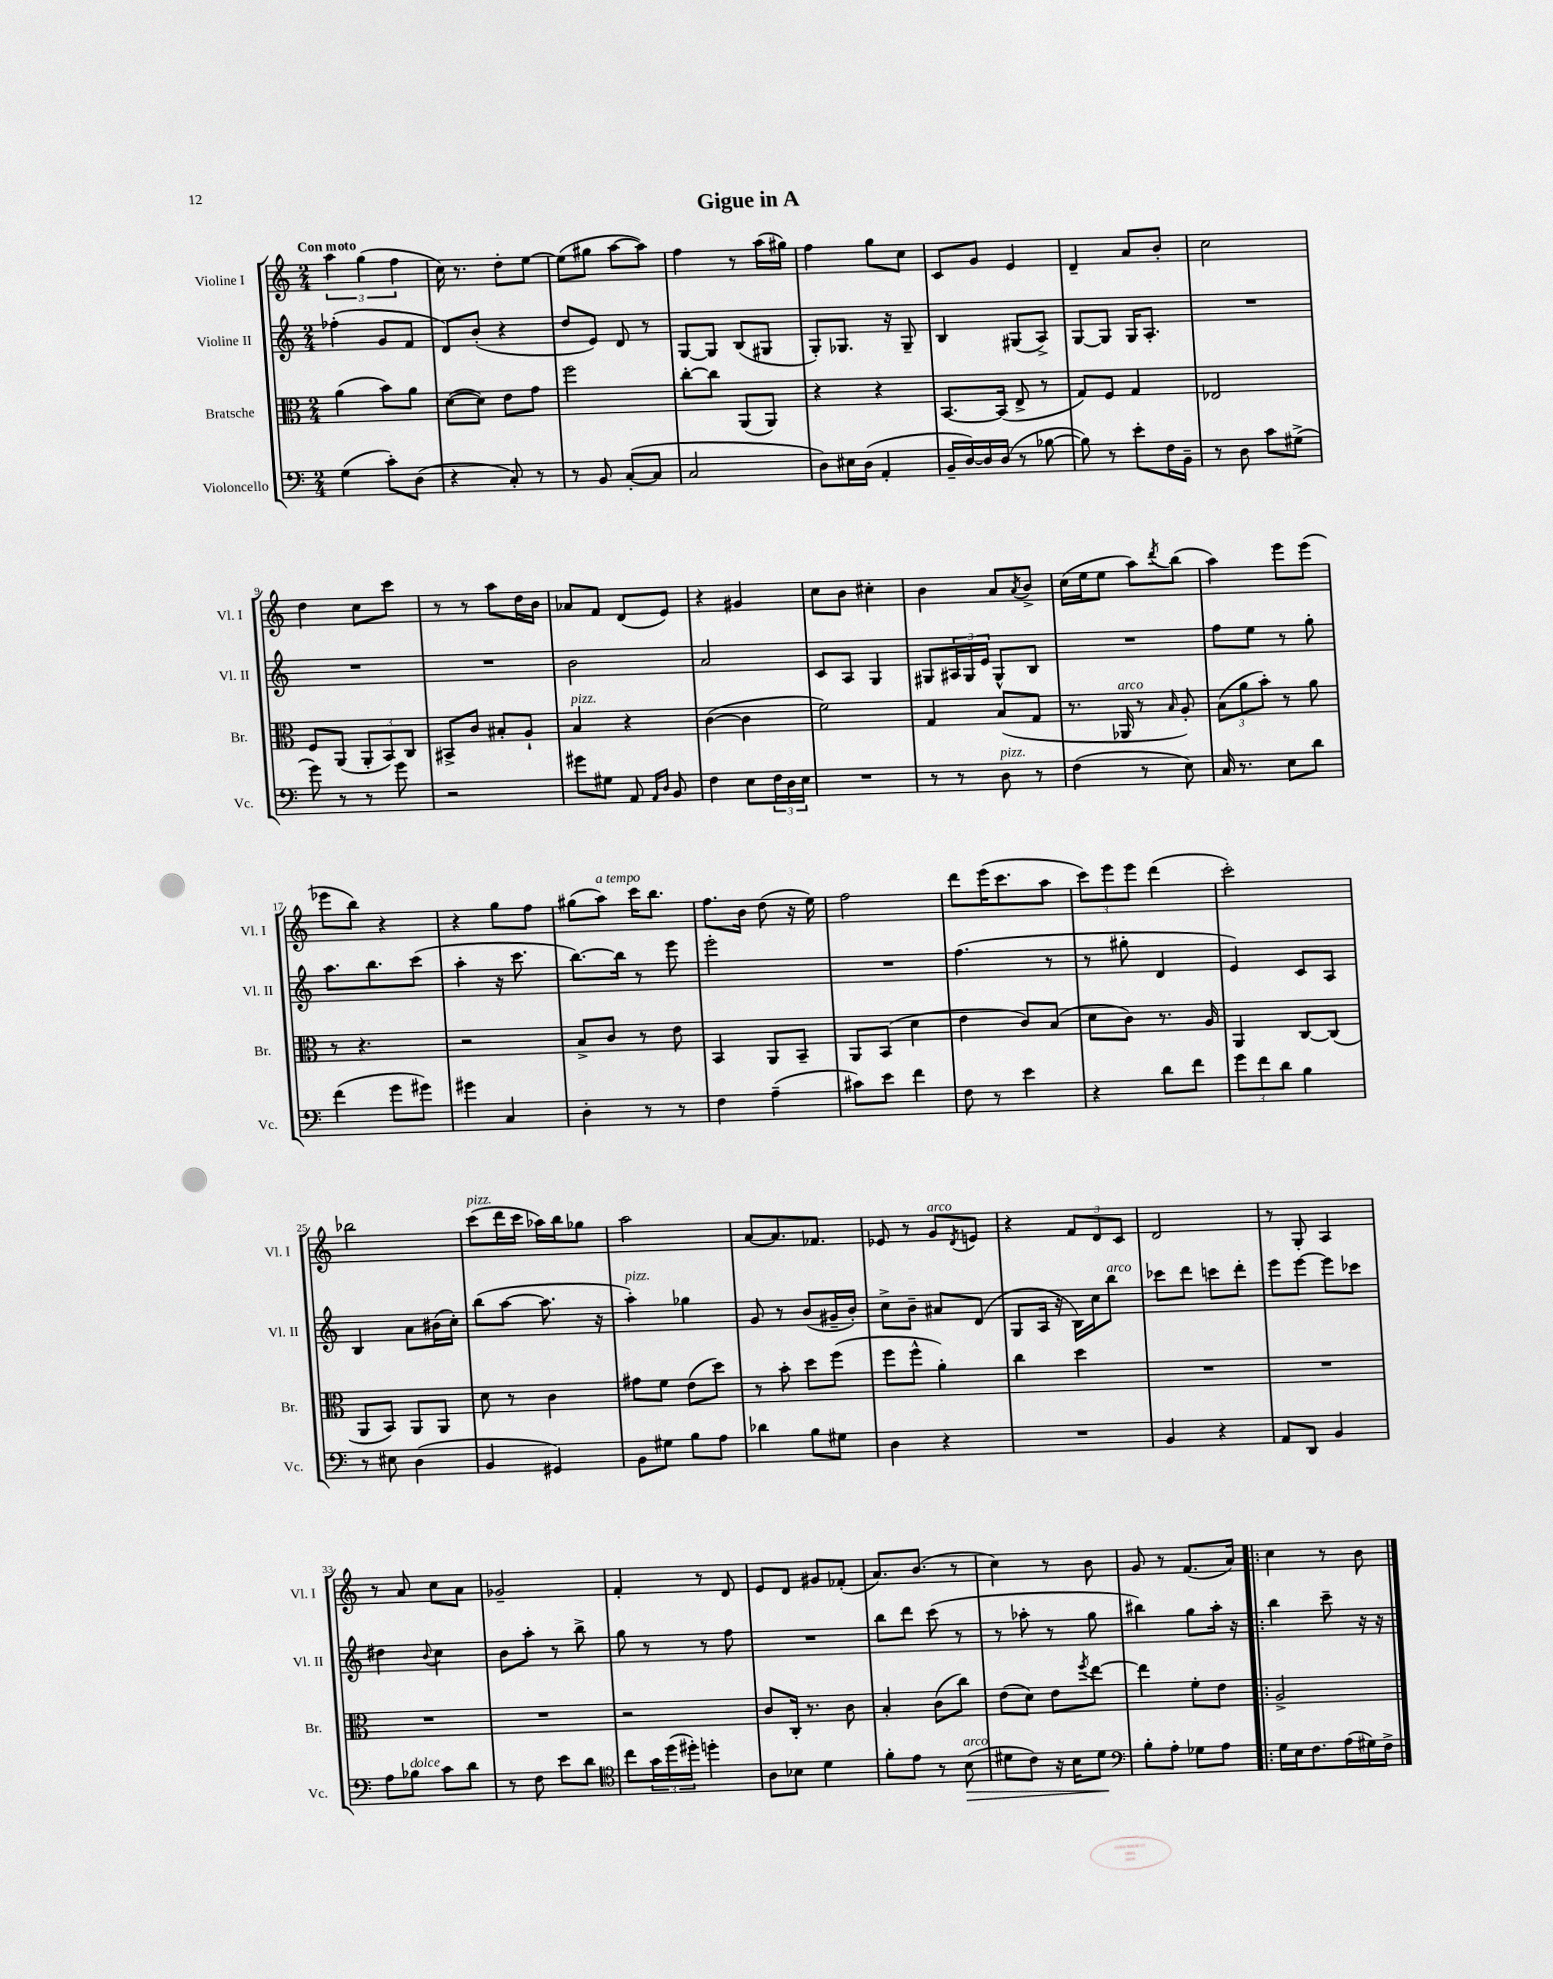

**kern	**kern	**kern	**kern
*staff4	*staff3	*staff2	*staff1
*clefF4	*clefC3	*clefG2	*clefG2
*k[]	*k[]	*k[]	*k[]
*M2/4	*M2/4	*M2/4	*M2/4
(4G	(4a	(4ff-'	6aa
.	.	.	(6gg
8c')	8b)	8g	.
.	.	.	6ff
(8D	8a	8f	.
=	=	=	=
4r	([8d	8d)	16cc)
.	.	.	8.r
.	8d])	(8b'	.
8C')	8e	4r	8dd'
8r	8g	.	[8ee
=	=	=	=
8r	2ff	8dd	(8ee]
8BB	.	8e)	8gg#
([8C'	.	8d	[8aa
8C]	.	8r	8aa])
=	=	=	=
2C	[8cc'	[8G	4ff
.	8cc]	8G]	.
.	(8AA	(8B	8r
.	8AA)	8G#	(16aa
.	.	.	16gg#)
=	=	=	=
8D)	4r	8G')	4ff
16E#	.	8.G-	.
(16D	.	.	.
4AA'	4r	.	8gg
.	.	16r	.
.	.	8G-~	8cc
=	=	=	=
16BB~	[8.BB	4B	8c
[16D)	.	.	.
16D]	.	.	8g
(16D	(16BB]	.	.
8r	8E^	(8G#	4e
[8B-	8r	8A^)	.
=	=	=	=
8B-])	8G)	[8G	4d~
8r	8F	8G]	.
8e'	4G	16G	8a
.	.	8.A'	.
16F	.	.	8b'
16BB~	.	.	.
=	=	=	=
8r	2E-	2r	2cc
8D	.	.	.
8c	.	.	.
(8G#^	.	.	.
=	=	=	=
8g)	8F	2r	4dd
8r	(8AA	.	.
8r	12AA'	.	8cc
.	12BB)	.	.
8g	.	.	8ccc
.	12C	.	.
=	=	=	=
2r	8BB#^	2r	8r
.	8c	.	8r
.	8B#'	.	8aa
.	8A`	.	16dd
.	.	.	16b
=	=	=	=
8g#	4B	2b	8a-
8G#	.	.	8f
8AA	4r	.	(8d
16qqAA	.	.	.
16qqD	.	.	.
8BB	.	.	8e)
=	=	=	=
4F	([4c	2a	4r
8E	4c]	.	4g#
24F	.	.	.
24D	.	.	.
24E	.	.	.
=	=	=	=
2r	2f)	8c	8cc
.	.	8A	8b
.	.	4G	4cc#'
=	=	=	=
8r	4G	8G#	4b
8r	.	24A#	.
.	.	24G#	.
.	.	24e	.
8D	(8B	8G#^^	8a
.	.	.	8qa
8r	8G	8B	8b^
=	=	=	=
(4F	8.r	2r	(16cc
.	.	.	16ee
.	.	.	8ee
.	16AA-	.	.
8r	8r	.	8aa)
.	16qqB	.	8qddd
8E)	8A')	.	(8bb
=	=	=	=
16C	(12B	8ff	4aa)
8.r	.	.	.
.	12a	.	.
.	.	8ee	.
.	12b')	.	.
8E	8r	8r	8eee
8d	8a	8gg'	(8eee
=	=	=	=
(4f	8r	8.aa	8eee-
.	4.r	.	8bb)
.	.	8.bb	.
8g	.	.	4r
8g#)	.	(8ccc	.
=	=	=	=
4g#	2r	4aa'	4r
4C	.	16r	8gg
.	.	8.ccc	.
.	.	.	8ff
=	=	=	=
4D'	8B^	[8.bb)	(8gg#
.	8c	.	8aa)
.	.	16bb]	.
8r	8r	8r	16ccc
.	.	.	8.bb
8r	8e	8eee	.
=	=	=	=
4F	4BB	2eee'	8.ff
.	.	.	16b
(4A~	8AA	.	(8dd
.	8BB~	.	16r
.	.	.	16ee)
=	=	=	=
8c#)	8AA	2r	2ff
8e	(8BB	.	.
4f	4d	.	.
=	=	=	=
8F	4e	(4.ff	8ddd
8r	.	.	(16eee
.	.	.	8.ccc
4e	8c)	.	.
.	(8B	8r	8aa
=	=	=	=
4r	8d	8r	12ccc)
.	.	.	12eee
.	8c)	8gg#'	.
.	.	.	12eee
8d	8.r	4d	(4ddd
8f	.	.	.
.	16A	.	.
=	=	=	=
12g	4AA	4e)	2ccc')
12f	.	.	.
12d	.	.	.
4B	[8C	8c	.
.	(8C]	8A	.
=	=	=	=
8r	8AA	4B	2bb-
8E#	8BB)	.	.
(4D	8AA	8a	.
.	8AA	(16b#	.
.	.	16cc')	.
=	=	=	=
4BB	8d	(8bb	(8ccc
.	8r	[8aa	16ddd
.	.	.	16ccc
4GG#)	4c	8.aa]	16aa-)
.	.	.	16bb
.	.	.	8gg-
.	.	16r	.
=	=	=	=
8BB	8g#	4aa')	2aa
8G#	8f	.	.
8B	(8e	4gg-	.
8A	8dd)	.	.
=	=	=	=
4d-	8r	8g	[8a
.	8b'	8r	8.a]
8B	8dd	(8b	.
.	.	.	8.f-
8G#	(8ff	16g#~	.
.	.	16b')	.
=	=	=	=
4D	8ff	8cc^	8e-
.	8ff^^	8b~	8r
4r	4a')	8a#	8g
.	.	.	8qd
.	.	(8d	8e
=	=	=	=
2r	4cc	8G	4r
.	.	16A	.
.	.	16r	.
.	4dd	16B)	12f
.	.	16cc	.
.	.	.	12d
.	.	8bb	.
.	.	.	12c
=	=	=	=
4BB	2r	8ccc-	2d
.	.	8ddd	.
4r	.	8ccc	.
.	.	8ddd'	.
=	=	=	=
8AA	2r	8eee	8r
8DD	.	[8eee	8G'
4BB	.	8eee]	4A
.	.	8ccc-	.
=	=	=	=
8A	2r	4dd#	8r
8B-	.	.	8a
.	.	8qqb	.
8c	.	4cc	8cc
8d	.	.	8a
=	=	=	=
8r	2r	8b	2g-~
8F	.	8aa'	.
8e	.	8r	.
8d	.	8bb^	.
=	=	=	=
*clefC4	*	*	*
8cc	2r	8gg	4f'
24g	.	8r	.
(24dd	.	.	.
24dd#')	.	.	.
4dd'	.	8r	8r
.	.	8ff	8d
=	=	=	=
8A	8c	2r	8e
8B-	16C'	.	8d
.	8.r	.	.
4d	.	.	8g#
.	8c	.	(8f-'
=	=	=	=
8f'	4B'	8bb	8.a)
8e	.	8ddd	.
.	.	.	(8.b
8r	(8c	(8ccc	.
(8B	8cc)	8r	8r
=	=	=	=
8d#	(8e	8r	4cc)
8c)	8d)	8aa-'	.
16r	8e	8r	8r
16B	.	.	.
.	8qff	.	.
8d#	[8ee	8gg	8b
=	=	=	=
*clefF4	*	*	*
8B'	4ee]	4bb#)	8g
8A'	.	.	8r
8G-	8f'	8gg	(8.f
8A	8e	16aa'	.
.	.	16r	16a)
=!|:	=!|:	=!|:	=!|:
16G	2A^	4bb	4cc
16E	.	.	.
8.F	.	.	.
.	.	8ccc~	8r
(16A	.	.	.
16G#)	.	16r	8b
16F^	.	16r	.
==	==	==	==
*-	*-	*-	*-
